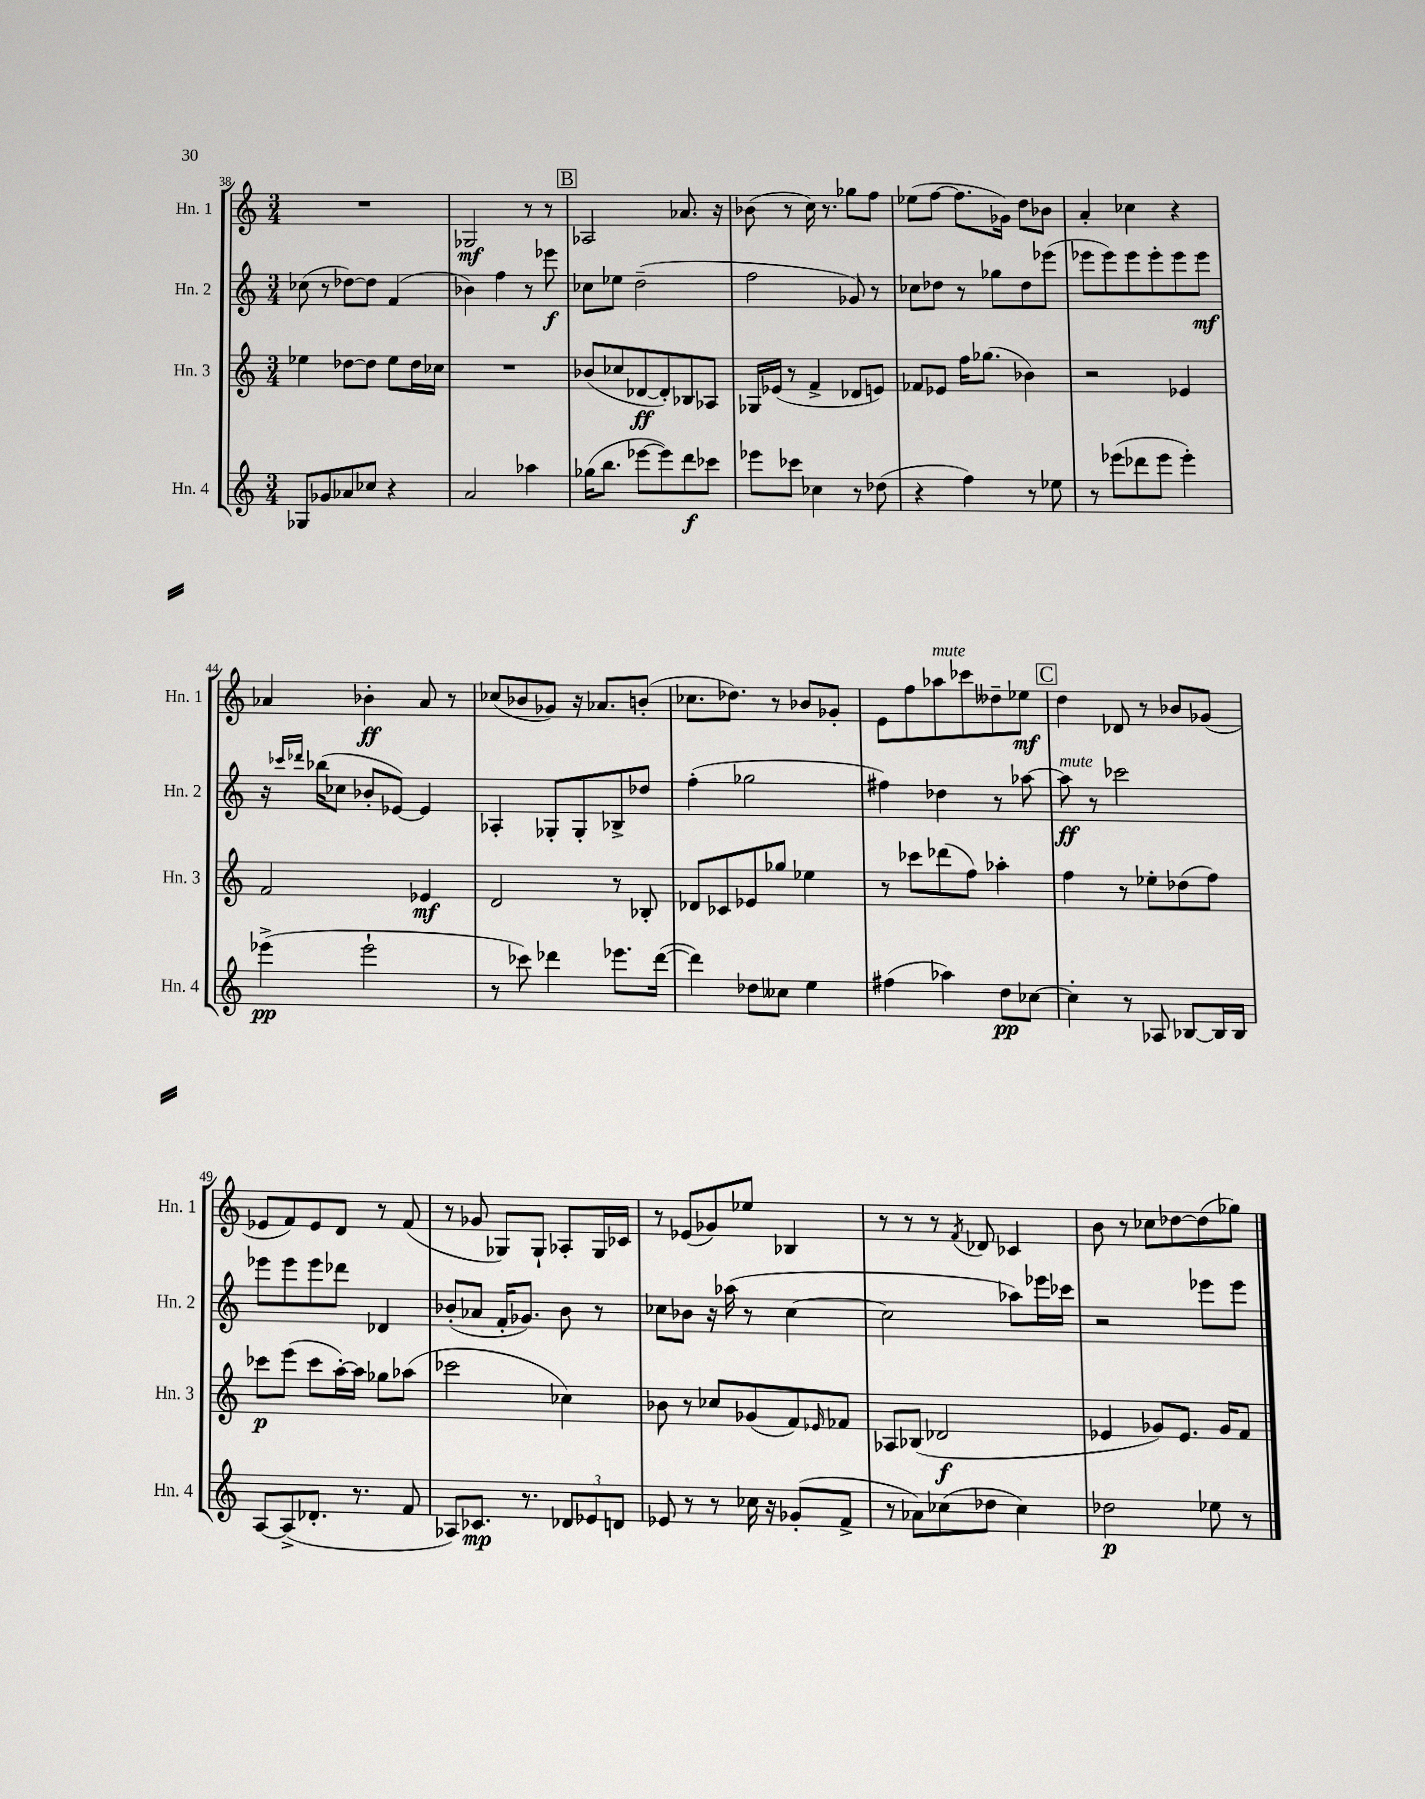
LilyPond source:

<<
\new StaffGroup <<
\new Staff = "s0" \with { instrumentName = "Hn. 1" shortInstrumentName = "Hn. 1" } {
    \clef treble \key c \major \numericTimeSignature \time 3/4
    R2. |
    ges2\mf r8 r8 |
    \mark \markup { \box "B" } aes2 aes'8. r16 |
    bes'8( r8 c''16) r8. ges''8 f''8 |
    ees''8( f''8~ f''8. ges'16) d''8 bes'8 |
    a'4-. ces''4 r4 |
    aes'4 bes'4-.\ff aes'8 r8 |
    ces''8( bes'8 ges'8) r16 aes'8. b'8-.( |
    ces''8. des''8.) r8 bes'8 ges'8-. |
    e'8 f''8 aes''8^\markup { \italic "mute" } ces'''8 deses''8-- ees''8\mf |
    \mark \markup { \box "C" } d''4 des'8 r8 bes'8 ges'8( |
    ees'8 f'8) ees'8 d'8 r8 f'8( |
    r8 ges'8 ges8) ges8-! aes8-. ges16 ces'16 |
    r8 ees'8( ges'8) ees''8 bes4 |
    r8 r8 r8 \acciaccatura { f'8 } des'8 ces'4 |
    b'8 r8 ces''8 des''8~ des''8( ges''8) \bar "|." |
}
\new Staff = "s1" \with { instrumentName = "Hn. 2" shortInstrumentName = "Hn. 2" } {
    \clef treble \key c \major \numericTimeSignature \time 3/4
    ces''8( r8 des''8~) des''8 f'4( |
    bes'4) f''4 r8 ees'''8\f |
    \mark \markup { \box "B" } ces''8 ees''8 d''2--( |
    f''2 ges'8) r8 |
    ces''8 des''8 r8 ges''8 des''8 ees'''8( |
    ees'''8 ees'''8) ees'''8 ees'''8-. ees'''8 ees'''8\mf |
    r16 \grace { ces'''16 des'''16 } bes''16( ces''8 bes'8-. ees'8~) ees'4 |
    aes4-. ges8-. ges8-. bes8-> des''8 |
    f''4-.( ges''2 |
    fis''4) des''4 r8 aes''8~ |
    \mark \markup { \box "C" } aes''8\ff^\markup { \italic "mute" } r8 ces'''2 |
    ees'''8 ees'''8 ees'''8 des'''8 des'4 |
    bes'8-.( aes'8 f'16-. ges'8.) bes'8 r8 |
    ces''8 bes'8 r16 aes''16( r8 ces''4~ |
    ces''2 aes''8) ees'''16 ces'''16 |
    r2 ees'''8 ees'''8 \bar "|." |
}
\new Staff = "s2" \with { instrumentName = "Hn. 3" shortInstrumentName = "Hn. 3" } {
    \clef treble \key c \major \numericTimeSignature \time 3/4
    ees''4 des''8~ des''8 ees''8 des''16 ces''16 |
    R2. |
    \mark \markup { \box "B" } bes'8( ces''8 des'8~\ff des'8-.) bes8 aes8 |
    ges16 ees'16( r8 f'4-> des'8 e'8) |
    fes'8 ees'8 f''16 ges''8.( bes'4) |
    r2 ees'4 |
    f'2 ees'4\mf |
    d'2 r8 bes8-. |
    des'8 ces'8 ees'8 ges''8 ees''4 |
    r8 ces'''8 des'''8( f''8) aes''4-. |
    \mark \markup { \box "C" } f''4 r8 ees''8-. des''8( f''8) |
    ces'''8\p e'''8( ces'''8 a''16~-.) a''16 ges''8 aes''8( |
    ces'''2 ces''4) |
    bes'8 r8 ces''8 ges'8( f'8) \grace { ees'16 } fes'8 |
    aes8 bes8( des'2\f |
    ees'4 ges'8) ees'8. ges'16 f'8 \bar "|." |
}
\new Staff = "s3" \with { instrumentName = "Hn. 4" shortInstrumentName = "Hn. 4" } {
    \clef treble \key c \major \numericTimeSignature \time 3/4
    ges8 ges'8 aes'8 ces''8 r4 |
    a'2 aes''4 |
    \mark \markup { \box "B" } ges''16( b''8. ees'''8~ ees'''8) d'''8\f ces'''8 |
    ees'''8 ces'''8 ces''4 r8 des''8( |
    r4 f''4) r8 ees''8 |
    r8 ees'''8( des'''8 ees'''8 ees'''4-.) |
    ees'''4->\pp( ees'''2-! |
    r8 ces'''8) des'''4 ees'''8. des'''16~( |
    des'''4) des''8 ceses''8 e''4 |
    fis''4( aes''4) d''8\pp ces''8~ |
    \mark \markup { \box "C" } ces''4-. r8 aes8 bes8~ bes16 bes16 |
    a8~ a8->( des'8.-. r8. f'8 |
    aes8) ces'8.\mp r8. \tuplet 3/2 { des'8 ees'8 d'8 } |
    ees'8 r8 r8 ces''16 r16 ges'8-.( f'8-> |
    r8 aes'8) ces''8( des''8 ces''4) |
    des''2\p ees''8 r8 \bar "|." |
}
>>
>>
\layout { \context { \Score currentBarNumber = #38 } }
